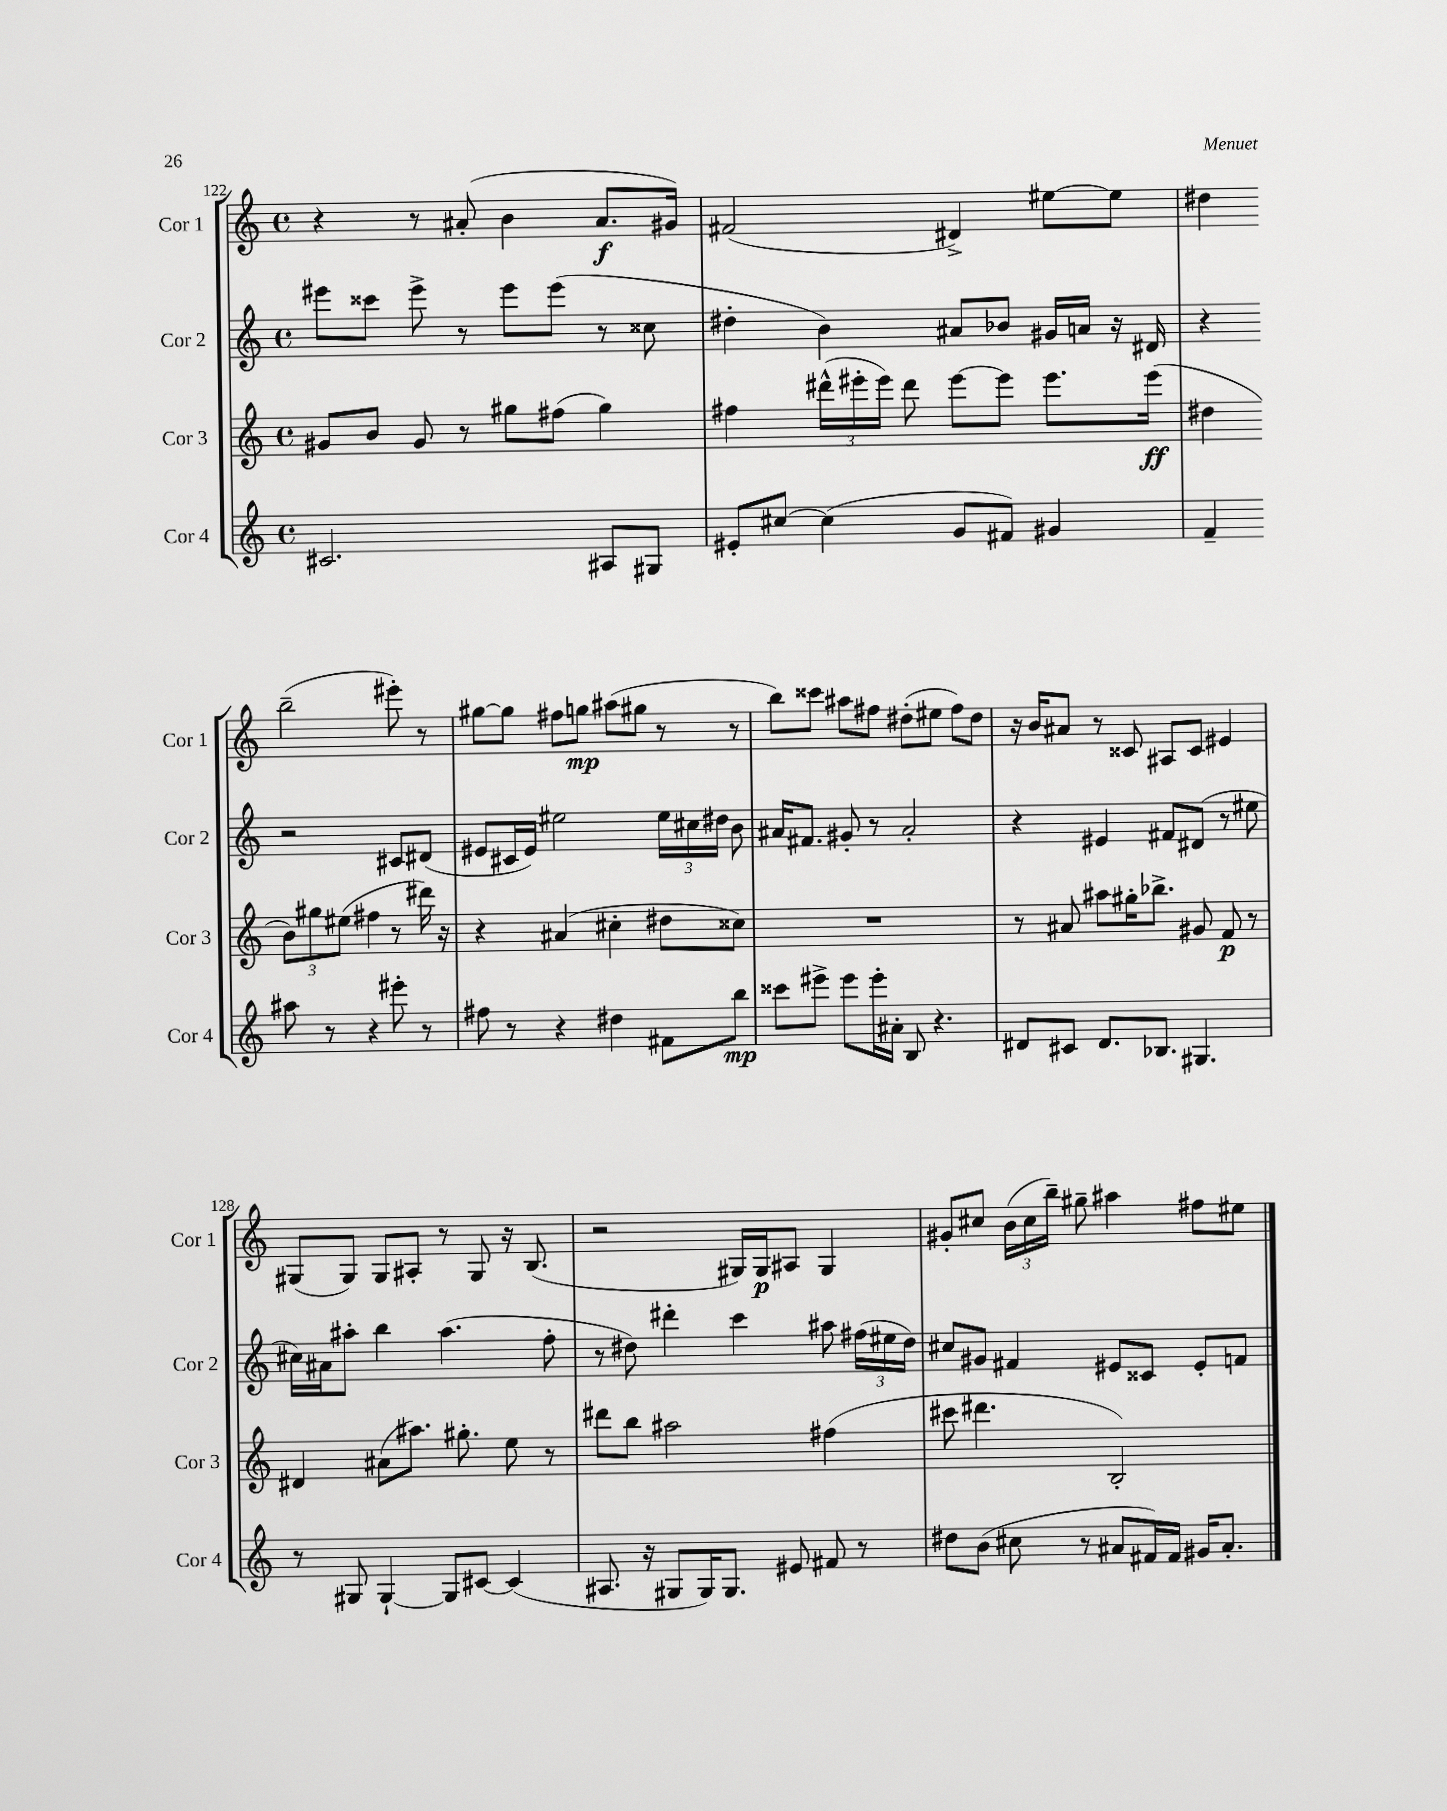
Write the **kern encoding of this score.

**kern	**kern	**kern	**kern
*staff4	*staff3	*staff2	*staff1
*clefG2	*clefG2	*clefG2	*clefG2
*k[]	*k[]	*k[]	*k[]
*M4/4	*M4/4	*M4/4	*M4/4
*met(c)	*met(c)	*met(c)	*met(c)
2.c#/	8g#/L	8eee#\L	4r
.	8b/J	8ccc##\J	.
.	8g#/	8eee#^\	8r
.	8r	8r	(8a#'/
.	8gg#\L	8eee#\L	4b\
.	(8ff#\J	(8eee#\J	.
8A#/L	4gg#\)	8r	8.a#/L
8G#/J	.	8cc##\	.
.	.	.	16g#/Jk)
=	=	=	=
8e#'/L	4ff#\	4dd#'\	(2f#/
[8cc#/J	.	.	.
(4cc#\]	(24ddd#^^\LL	4b\)	.
.	24eee#'\	.	.
.	24eee#\JJ)	.	.
.	8ddd#\	.	.
8g/L	[8eee#\L	8a#/L	4d#^/)
8f#/J)	8eee#\]J	8b-/J	.
4g#/	8.eee#\L	16g#/LL	[8ee#\L
.	.	16a/JJ	.
.	.	16r	8ee#\]J
.	(16eee#\Jk	16d#/	.
=	=	=	=
4f~/	4dd#\	4r	4dd#\
8aa#\	12b\L)	2r	(2bb~\
.	12gg#\	.	.
8r	.	.	.
.	(12ee#\J	.	.
4r	4ff#\	.	.
8eee#'\	8r	8c#/L	8eee#'\)
8r	16ddd#\)	(8d#/J	8r
.	16r	.	.
=	=	=	=
8ff#\	4r	8e#/L	[8gg#\L
8r	.	16c#/L	8gg#\]J
.	.	16e#/JJ)	.
4r	(4a#/	2ee#\	8ff#\L
.	.	.	8gg\J
4dd#\	4cc#'\	.	(8aa#\L
.	.	.	8gg#\J
8f#\L	8dd#\L	24ee#\LL	8r
.	.	24cc#\	.
.	.	24dd#\JJ	.
8bb\J	8cc##\J)	8b\	8r
=	=	=	=
8ccc##\L	1r	16a#/LK	8bb\L)
.	.	8.f#/J	.
8eee#^\J	.	.	8ccc##\J
8eee#\L	.	8g#'/	8aa#\L
16eee#'\L	.	8r	8ff#\J
16a#'\JJ	.	.	.
8B/	.	2a#'/	(8dd#'\L
4.r	.	.	8ee#\J
.	.	.	8ff#\L)
.	.	.	8dd#\J
=	=	=	=
8d#/L	8r	4r	16r
.	.	.	16b/LK
8c#/J	8a#/	.	8a#/J
8.d#/L	8aa#\L	4e#/	8r
.	16gg#'\K	.	8c##/
8.B-/J	8.bb-^\J	.	.
.	.	8f#/L	8A#/L
4.G#/	8g#/	(8d#/J	8c##/J
.	8f/	8r	4e#/
.	8r	8ee#\	.
=	=	=	=
8r	4d#/	16cc#\LL)	(8G#/L
.	.	16a#\J	.
8G#/	.	8aa#'\J	8G#/J)
[4G#`/	(8a#\L	4bb\	8G#/L
.	8.aa#\J)	.	8A#'/J
8G#/]L	.	(4.aa#\	8r
.	8.gg#'\	.	.
[8c#/J	.	.	8G#/
(4c#/]	8ee\	.	16r
.	.	.	(8.B/
.	8r	8ff'\	.
=	=	=	=
8.A#/	8ddd#\L	8r	2r
.	8bb\J	8dd#\)	.
16r	.	.	.
8G#/L	2aa#\	4ddd#'\	.
16G#/K)	.	.	.
8.G#/J	.	.	.
.	.	4ccc\	16G#/LL)
.	.	.	16G#/J
8e#/	.	.	8A#/J
8f#/	(4ff#\	8aa#\	4G#/
8r	.	(24ff#\LL	.
.	.	24ee#\	.
.	.	24dd#\JJ)	.
=	=	=	=
8dd#\L	8ccc#\	8cc#/L	8g#'/L
(8b\J	4.ddd#\	8g#/J	8cc#/J
8cc#\	.	4f#/	(24b\LL
.	.	.	24cc#\
.	.	.	24bb~\JJ)
8r	.	.	8gg#~\
8a#/L	2B'/)	8e#/L	4aa#\
16f#/L)	.	8c##/J	.
16f#/JJ	.	.	.
16g#/LK	.	8e#'/L	8ff#\L
8.a#'/J	.	.	.
.	.	8f/J	8ee#\J
==	==	==	==
*-	*-	*-	*-
